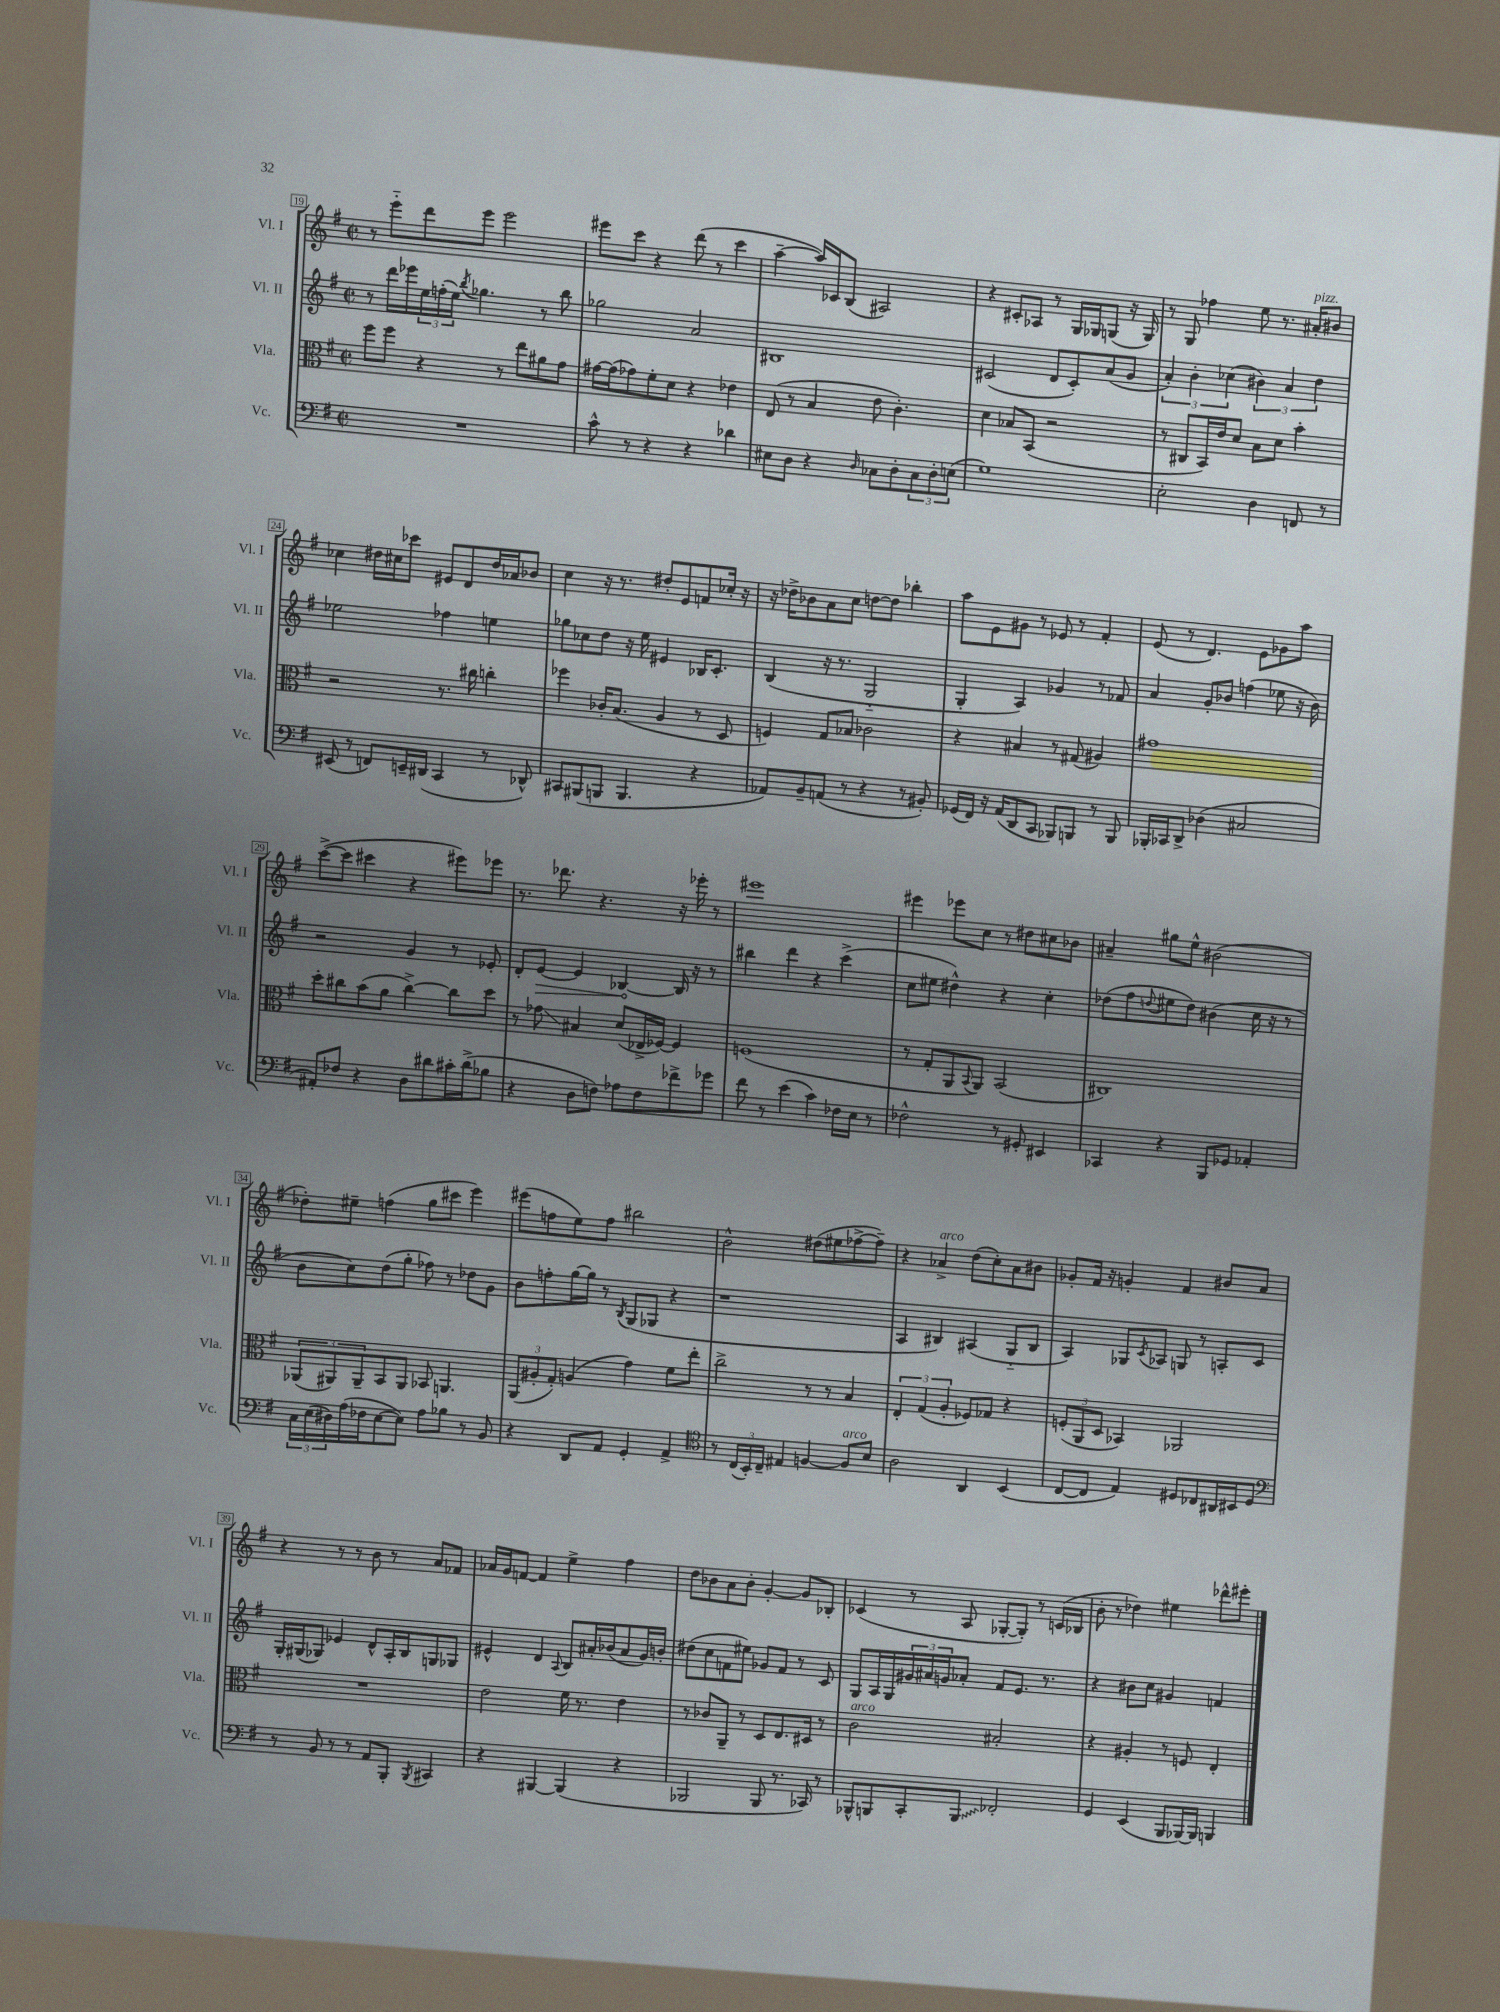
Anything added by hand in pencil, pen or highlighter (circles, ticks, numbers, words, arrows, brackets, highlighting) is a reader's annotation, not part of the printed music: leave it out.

**kern	**kern	**kern	**kern
*staff4	*staff3	*staff2	*staff1
*clefF4	*clefC3	*clefG2	*clefG2
*k[f#]	*k[f#]	*k[f#]	*k[f#]
*M2/2	*M2/2	*M2/2	*M2/2
*met(c|)	*met(c|)	*met(c|)	*met(c|)
1r	8ff#	8r	8r
.	8ff#	16ddd	8eee'~
.	.	16eee-	.
.	4r	24ee	8ddd
.	.	(24ff'	.
.	.	24ee)	.
.	.	8qbb	.
.	.	4.gg-	8eee
.	8r	.	2eee
.	8ee	.	.
.	8a#	8r	.
.	8g	8bb	.
=	=	=	=
8c^^	[16g#	2gg-	8eee#
.	(16g#]	.	.
8r	8g-)	.	8ccc
4r	8f#'	.	4r
.	8d	.	.
4r	4r	2a	(8ddd
.	.	.	8r
4d-	4e-	.	4ccc
=	=	=	=
8E#	(8E	1B#	[4aa~
8D	8r	.	.
4r	4B	.	16aa])
.	.	.	16c-
.	.	.	(8B
16qqD	.	.	.
8C-	8e	.	2A#)
8D'	4.c')	.	.
12C-	.	.	.
12D'	.	.	.
(12E	.	.	.
=	=	=	=
1G)	4d	(2c#	4r
.	8B-	.	8c#'
.	(8BB	.	8A-
.	2r	8d	8r
.	.	8c#')	16G
.	.	.	16G-
.	.	(8a	(8G
.	.	8g	16r
.	.	.	16G)
=	=	=	=
2E'	8r	6a')	8r
.	8C#	.	8G
.	.	6b'	.
.	16BB)	.	4ff-
.	16e	.	.
.	.	(6cc-	.
.	8d	.	.
4D	8B	6b#)	8ee
.	8d	.	8.r
.	.	6a	.
8FF	4b'	.	.
.	.	.	16a#'
.	.	6dd	.
8r	.	.	8b#
=	=	=	=
(8EE#	2r	2ee-	4cc-
8r	.	.	.
8FF)	.	.	16dd#
.	.	.	16cc#
16EE~	.	.	8ccc-
(16DD#	.	.	.
4CC	8.r	4ff-	8e#
.	.	.	8d
.	16cc#	.	.
8r	4cc'	4ee	16dd#
.	.	.	16a-
8DD-^^)	.	.	8b-
=	=	=	=
8CC#	4ff-	8gg-	4cc
(8BBB#	.	8cc-	.
8BBB	16c-'	8dd	16r
.	(8.B	.	8.r
4.BBB	.	16r	.
.	.	16ee	.
.	4A	4e#	8dd#'
.	.	.	8e
4r	8r	16B-	8f
.	.	8.c'	.
.	8D	.	16cc-'
.	.	.	16r
=	=	=	=
8AA-)	4F)	(4B	16r
.	.	.	16dd-^
8BB~	.	.	8b-
(8AA	8G	16r	8a
.	.	8.r	.
8r	8B-	.	8cc
4r	2c-	2G'~	[8dd
.	.	.	8dd]
8r	.	.	4bb-'
8BB#')	.	.	.
=	=	=	=
(16GG-	4r	4G'	8aa
16FF#)	.	.	.
16r	.	.	8e
(16AA	.	.	.
8DD	4B#	4A)	8g#
8CC	.	.	8r
8BBB-)	8r	4g-	8e-
8BBB	(8G#	.	8r
8r	4A#)	8r	4f#'
8BBB	.	8f-	.
=	=	=	=
16BBB-'	1g#	4a	(8e
16CC-	.	.	.
8DD^	.	.	8r
(4D-	.	8g'	4.d)
.	.	8b-	.
2C#	.	(4ff	.
.	.	.	8e
.	.	8ee-	8g-
.	.	16r	8aa
.	.	16b-)	.
=	=	=	=
8AA#')	8dd'	2r	([8ccc^
8F-	8cc#	.	8ccc]
4r	(8b	.	4ccc#
.	8a	.	.
8D	[4cc#^)	4g	4r
8d#	.	.	.
16c#'	8cc#]	8r	8eee#)
(16d#^	.	.	.
8B-	8dd	8e-'	8eee-
=	=	=	=
4r	8r	8d'	8.r
.	8g-	[8e	.
.	.	.	8.ddd-
8D	4B#	4e]	.
8F)	.	.	4.r
8A-	(8d	[4B-	.
8F	16E-^	.	.
.	[16F-)	.	.
8f-^	4F-]	16B-]	16r
.	.	16r	16eee-'
8g-	.	8r	8r
=	=	=	=
8f#	(1F	4bb#	1eee#
8r	.	.	.
(4e	.	4ddd	.
4c)	.	4r	.
16F-	.	(4ccc^	.
16E	.	.	.
8r	.	.	.
=	=	=	=
2F-^^	8r	8cc	4eee#
.	8G'	8ee#	.
.	8AA	4dd#^^)	8eee-
.	8qqBB	.	.
.	8AA)	.	8cc
8r	(2BB	4r	8r
8GG#'	.	.	8dd#
4EE#	.	4cc'	8cc#
.	.	.	8b-
=	=	=	=
4CC-	1C#)	(8dd-	4a#~
.	.	8ff#	.
.	.	8qqdd	.
4r	.	8ee#	8gg#
.	.	8dd)	8ee^^
8BBB	.	(4b#	(2b#
8GG-	.	.	.
4AA-'	.	16cc	.
.	.	16r	.
.	.	8r	.
=	=	=	=
24C	(12AA-	8b	8dd-')
(24E	.	.	.
24D#)	12AA#)	.	.
(16A	.	8cc)	8ee#~
.	12AA#~	.	.
16F-	.	.	.
[8E	8BB	(8dd	(4ff
8E])	8AA#	8gg'	.
8A	8BB-	8ff-)	8gg
8B-	4.AA	8r	8ccc#
8r	.	8dd-	4eee)
8BB	.	8g	.
=	=	=	=
4r	(12AA	8b	(8eee#
.	12A#'	.	.
.	.	8ff'	8ff
.	12G')	.	.
8DD	(4A	[16gg	8ee)
.	.	16gg]	.
8AA	.	8r	8ff
.	.	8qB	.
4GG'	4g)	(8G	2bb#
.	.	8G-	.
4AA^	8f#	4r	.
.	8ee'	.	.
=	=	=	=
*clefC4	*	*	*
8r	2cc^	1r	2b^^
(24C	.	.	.
24BB')	.	.	.
24C~	.	.	.
4E#	.	.	.
[4F	8r	.	(8dd#
.	8r	.	8ee#
8F]	4B	.	[8ff-^
8B	.	.	8ff-~])
=	=	=	=
2A	6E'	4A	4r
.	(6G	.	.
.	.	4B#)	4a-^
.	6A'	.	.
4AA	8F-)	(4A#	(8dd
.	8G-	.	8cc')
(4BB	4r	8G'~	8a-
.	.	8B#	8b#
=	=	=	=
[8C	(12F'	4A)	8g-'
.	12AA	.	.
8C]	.	.	16f#
.	12D	.	.
.	.	.	16r
4E)	4BB-)	8G-	4g'
.	.	8qc	.
.	.	8A-	.
8D#	2AA-	8G	4f#
8C-	.	8r	.
16AA#	.	8A'	8b#
16BB#	.	.	.
8D#	.	8c	8a
=	=	=	=
*clefF4	*	*	*
8r	1r	16G'	4r
.	.	(16G#	.
8BB	.	8G-)	.
8r	.	4e-	8r
8r	.	.	8r
8AA	.	8d^^	8b
8BBB'	.	16A'	8r
.	.	16B	.
8qBBB	.	.	.
4CC#	.	8G	8a
.	.	8G-	8f-
=	=	=	=
4r	2e	4e#^^	16a-
.	.	.	16g
.	.	.	[8f
[4BBB#	.	4d	4f]
.	.	8qqA	.
(4BBB#]	16f#	8B	4ee^
.	8.r	.	.
.	.	16a#'	.
.	.	(16b-	.
4r	4e	8a#	4ff#
.	.	16g)	.
.	.	16b'	.
=	=	=	=
2BBB-	8r	(8dd#	8dd
.	8c-	8cc	8b-
.	8AA~	8f	8a
.	8r	8ee#)	8b-'
8BBB-	8D	8g-	[4g'
8.r	8.E	8f	.
.	.	8r	8g]
16CC-)	16D#	.	.
8r	8r	8c	8B-'
=	=	=	=
8BBB-^^	2c	8G	(4c-
8BBB	.	16A	.
.	.	16G	.
8CC'	.	24g#	8r
.	.	24a#	.
.	.	24g	.
8BBB	.	8a-'	8A
2FF-'	2B#'	8f#	[8G-'
.	.	8.e	8G-'])
.	.	.	8r
.	.	8.r	.
.	.	.	(16c
.	.	.	16B-
=	=	=	=
4GG	4r	4r	8b'
.	.	.	8r
(4EE	4A#'	8b#	4dd-)
.	.	8cc	.
8BBB	8r	4g#	4ee#
[16BBB-)	8F	.	.
16BBB-]	.	.	.
4BBB	4E'	4f	8ddd-^^
.	.	.	8eee#'
==	==	==	==
*-	*-	*-	*-
